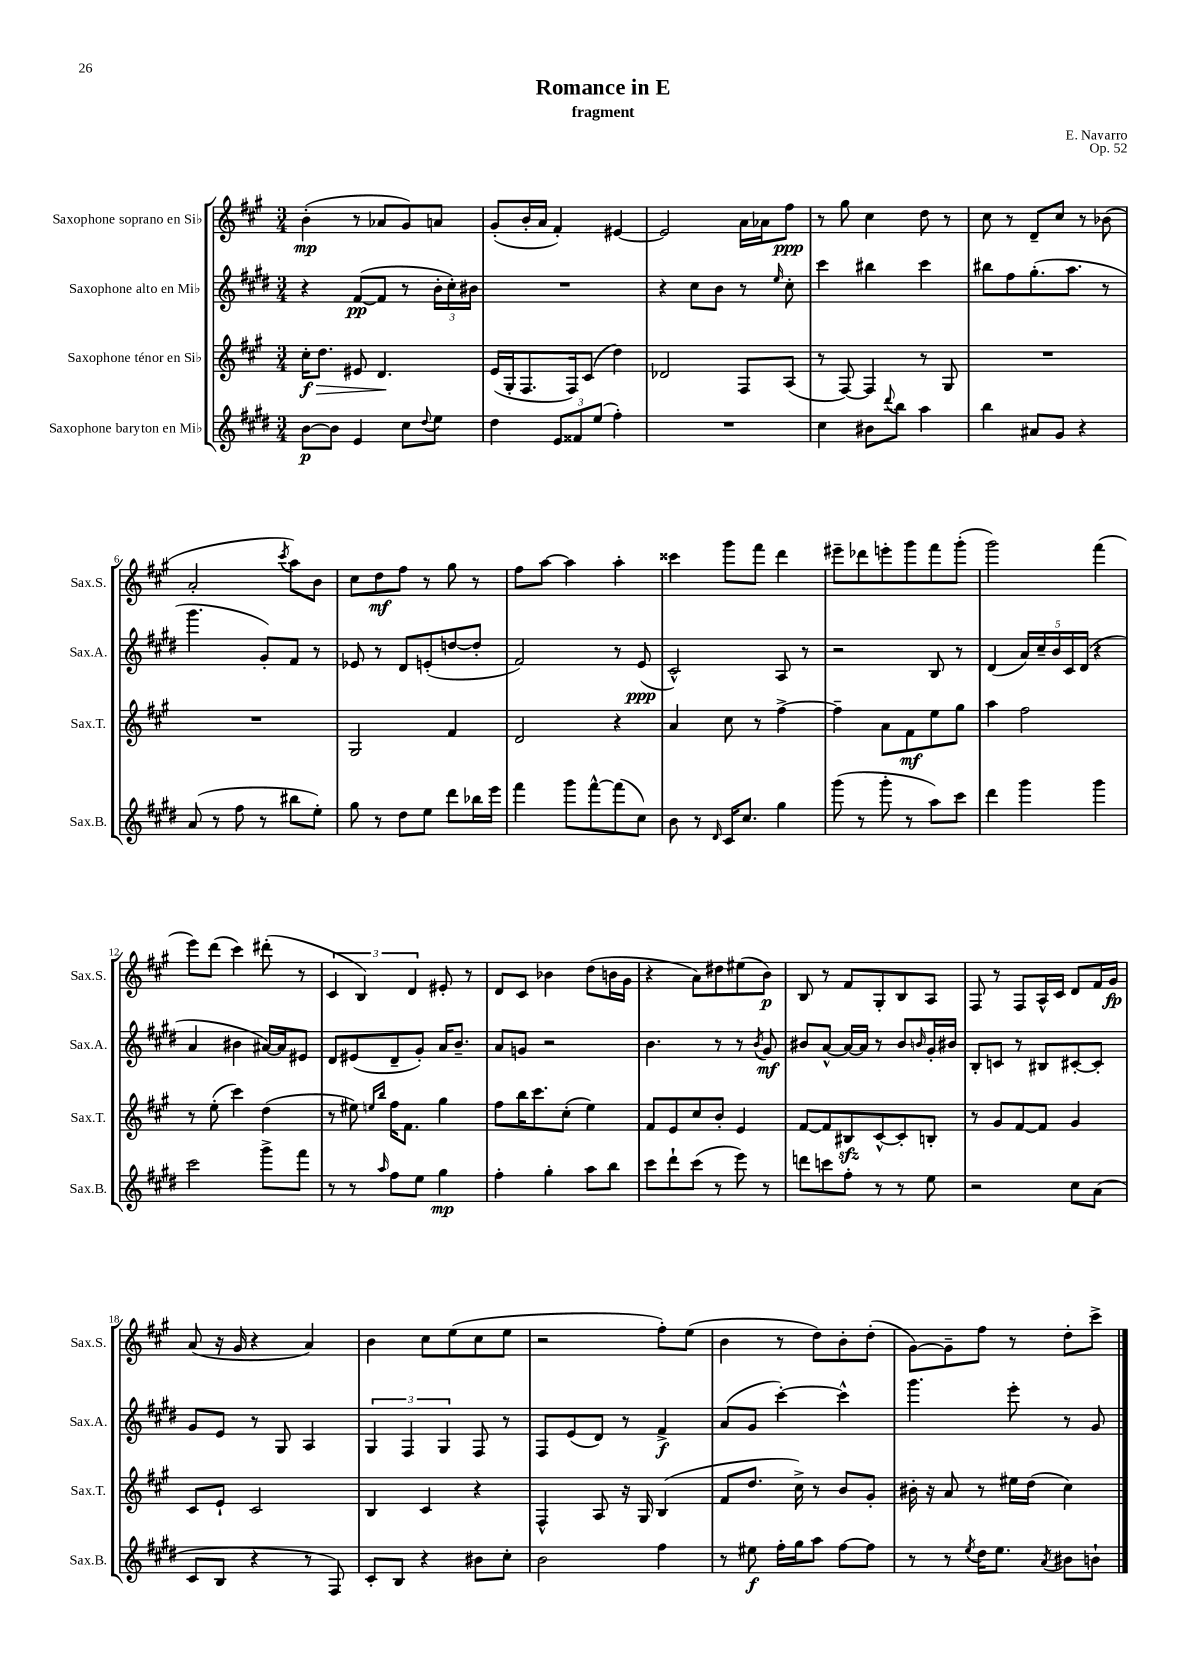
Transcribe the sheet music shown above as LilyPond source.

\header { title = "Romance in E" composer = "E. Navarro" subtitle = "fragment" opus = "Op. 52" }
<<
\new StaffGroup <<
\new Staff = "s0" \with { instrumentName = "Saxophone soprano en Sib" shortInstrumentName = "Sax.S." } {
    \clef treble \key a \major \numericTimeSignature \time 3/4
    b'4-.\mp( r8 aes'8 gis'8) a'8 |
    gis'8-.( b'16-. a'16 fis'4-.) eis'4~ |
    eis'2 a'16 aes'16 fis''8\ppp |
    r8 gis''8 cis''4 d''8 r8 |
    cis''8 r8 d'8-- cis''8 r8 bes'8( |
    a'2-. \acciaccatura { cis'''8 } a''8) b'8 |
    cis''8 d''8\mf fis''8 r8 gis''8 r8 |
    fis''8 a''8~ a''4 a''4-. |
    cisis'''4 gis'''8 fis'''8 d'''4 |
    eis'''8-- des'''8 e'''8-. gis'''8 fis'''8 gis'''8-.( |
    gis'''2) fis'''4( |
    e'''8) d'''8( cis'''4) dis'''8-.( r8 |
    \tuplet 3/2 { cis'4 b4) d'4 } eis'8-. r8 |
    d'8 cis'8 bes'4 d''8( b'16 gis'16 |
    r4 a'8) dis''8 eis''8( b'8\p) |
    b8 r8 fis'8 gis8-. b8 a8 |
    fis8 r8 fis8 a16-^ cis'16 d'8 fis'16 gis'16\fp |
    a'8( r16 gis'16 r4 a'4) |
    b'4 cis''8 e''8( cis''8 e''8 |
    r2 fis''8-.) e''8( |
    b'4 r8 d''8) b'8-. d''8-.( |
    gis'8~) gis'8-- fis''8 r8 d''8-. cis'''8-> \bar "|." |
}
\new Staff = "s1" \with { instrumentName = "Saxophone alto en Mib" shortInstrumentName = "Sax.A." } {
    \clef treble \key e \major \numericTimeSignature \time 3/4
    r4 fis'8~\pp( fis'8 r8 \tuplet 3/2 { b'16-. cis''16-.) bis'16 } |
    R2. |
    r4 cis''8 b'8 r8 \grace { e''16 } cis''8-. |
    cis'''4 bis''4 cis'''4 |
    bis''8 fis''8 gis''8.-.( a''8. r8 |
    gis'''4. gis'8-.) fis'8 r8 |
    ees'8 r8 dis'8 e'8-.( d''8~ d''8-. |
    fis'2) r8 e'8\ppp( |
    cis'2-^) a8 r8 |
    r2 b8 r8 |
    dis'4( \tuplet 5/4 { a'16) cis''16-- b'16 cis'16 dis'16( } r4 |
    a'4 bis'4 ais'16~) ais'16 eis'8 |
    dis'8 eis'8( dis'8-- gis'8-.) a'16 b'8.-- |
    a'8 g'8 r2 |
    b'4. r8 r8 \acciaccatura { b'8 } gis'8\mf |
    bis'8 a'8~-^ a'16~ a'16 r8 bis'8 \grace { b'16 } gis'16-. bis'16 |
    b8-. c'8 r8 bis8 cis'8~-. cis'8-. |
    gis'8 e'8 r8 gis8 a4 |
    \tuplet 3/2 { gis4 fis4 gis4 } fis8 r8 |
    fis8 e'8( dis'8) r8 fis'4->\f |
    a'8( gis'8 cis'''4~-.) cis'''4-^ |
    gis'''4. e'''8-. r8 gis'8 \bar "|." |
}
\new Staff = "s2" \with { instrumentName = "Saxophone ténor en Sib" shortInstrumentName = "Sax.T." } {
    \clef treble \key a \major \numericTimeSignature \time 3/4
    cis''16-.\f\> d''8. eis'8 d'4.\! |
    e'16( gis16-. fis8. fis16) cis'8( d''4) |
    des'2 fis8 a8( |
    r8 fis8~) fis4 r8 gis8 |
    R2. |
    R2. |
    gis2 fis'4 |
    d'2 r4 |
    a'4 cis''8 r8 fis''4~-> |
    fis''4-- a'8 fis'8\mf e''8 gis''8 |
    a''4 fis''2 |
    r8 e''8-.( cis'''4) d''4( |
    r8 eis''8) \grace { e''16 b''16 } fis''16 fis'8. gis''4 |
    fis''8 b''16 cis'''8. cis''8-.( e''4) |
    fis'8 e'8 cis''8 b'8-. e'4 |
    fis'8~ fis'8 bis8\sfz cis'8~-^ cis'8-. b8-. |
    r8 gis'8 fis'8~ fis'8 gis'4 |
    cis'8 e'8-! cis'2 |
    b4 cis'4 r4 |
    fis4-^ a8 r16 gis16 b4( |
    fis'8 d''8. cis''16->) r8 b'8 gis'8-. |
    bis'16-. r16 a'8 r8 eis''16 d''16( cis''4) \bar "|." |
}
\new Staff = "s3" \with { instrumentName = "Saxophone baryton en Mib" shortInstrumentName = "Sax.B." } {
    \clef treble \key e \major \numericTimeSignature \time 3/4
    b'8~\p b'8 e'4 cis''8 \appoggiatura { dis''8 } e''8 |
    dis''4 \tuplet 3/2 { e'8 fisis'8 e''8( } fis''4-.) |
    R2. |
    cis''4 bis'8 \appoggiatura { dis'''8 } b''8 a''4 |
    b''4 ais'8 gis'8 r4 |
    a'8( r8 fis''8 r8 bis''8 e''8-.) |
    gis''8 r8 dis''8 e''8 dis'''8 bes''16 e'''16 |
    fis'''4 gis'''8 fis'''8~-^ fis'''8( cis''8) |
    b'8 r8 \grace { dis'16 } cis'16 cis''8. gis''4 |
    gis'''8( r8 gis'''8-. r8 a''8) cis'''8 |
    dis'''4 gis'''4 gis'''4 |
    cis'''2 gis'''8-> fis'''8 |
    r8 r8 \grace { a''16 } fis''8 e''8 gis''4\mp |
    fis''4-. gis''4-. a''8 b''8 |
    cis'''8 dis'''8-! cis'''8( r8 e'''8) r8 |
    d'''8 c'''8 fis''8-. r8 r8 e''8 |
    r2 cis''8 a'8( |
    cis'8 b8 r4 r8 fis8) |
    cis'8-. b8 r4 bis'8 cis''8-. |
    b'2 fis''4 |
    r8 eis''8\f fis''16-. gis''16 a''8 fis''8~ fis''8 |
    r8 r8 \acciaccatura { e''8 } dis''16 e''8. \acciaccatura { a'8 } bis'8 b'8-! \bar "|." |
}
>>
>>
